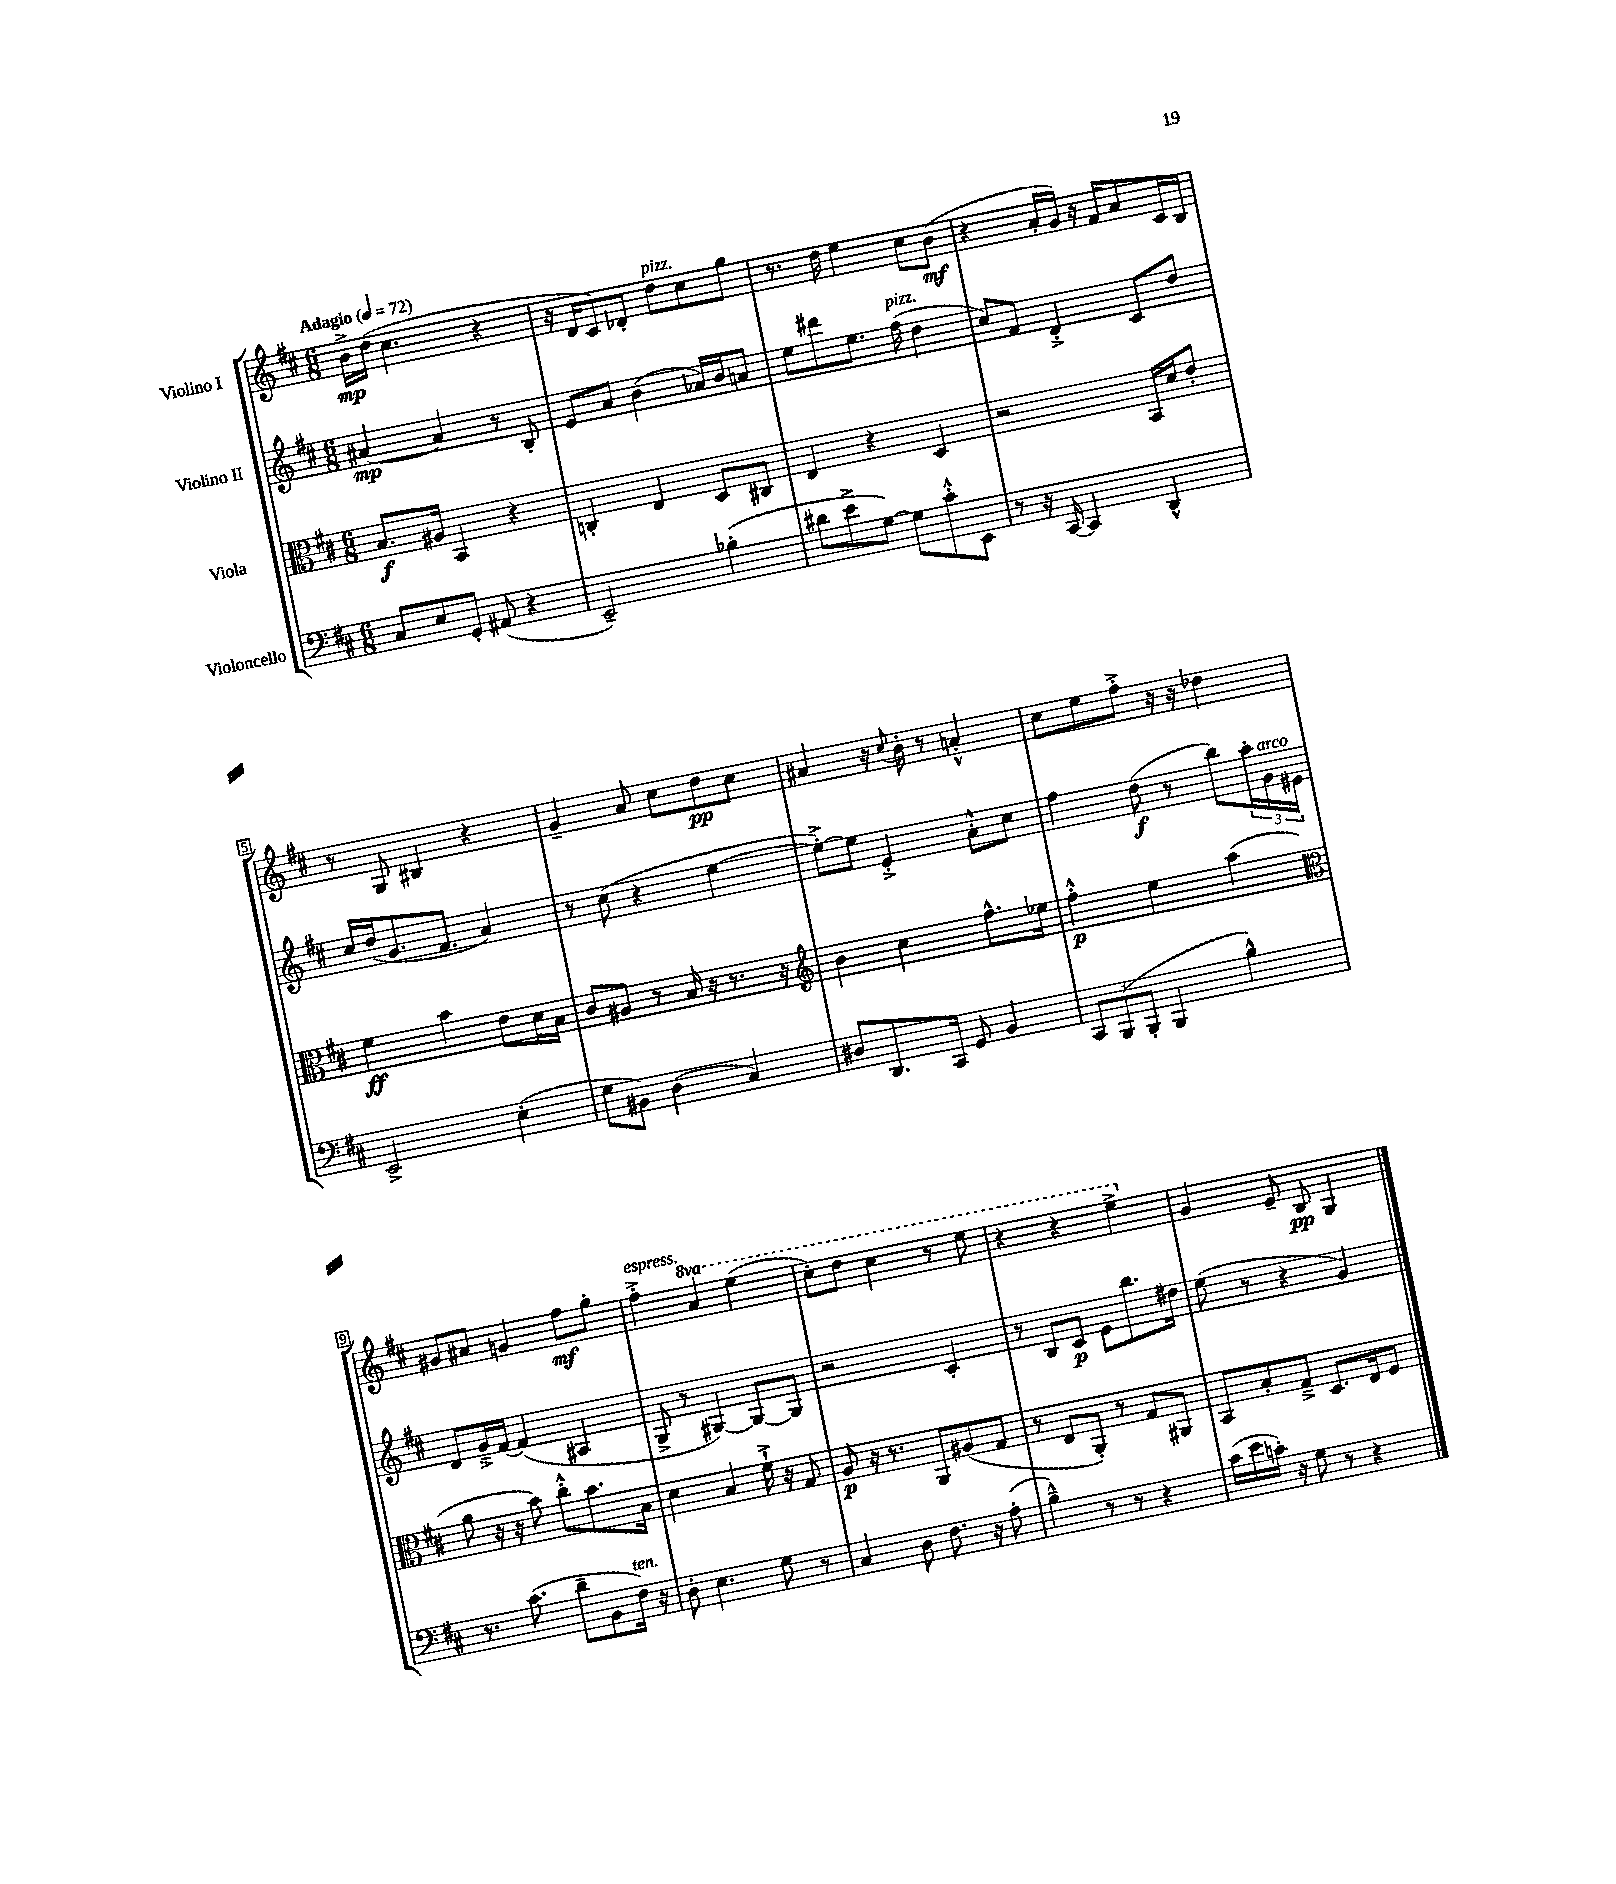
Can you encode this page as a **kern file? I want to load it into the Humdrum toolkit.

**kern	**kern	**dynam	**kern	**dynam	**kern	**dynam
*part4	*part3	*part3	*part2	*part2	*part1	*part1
*staff4	*staff3	*staff3	*staff2	*staff2	*staff1	*staff1
*I"Violoncello	*I"Viola	*	*I"Violino II	*	*I"Violino I	*
*clefF4	*clefC3	*	*clefG2	*	*clefG2	*
*k[f#c#]	*k[f#c#]	*	*k[f#c#]	*	*k[f#c#]	*
*M6/8	*M6/8	*	*M6/8	*	*M6/8	*
*MM72	*MM72	*	*MM72	*	*MM72	*
=1	=1	=1	=1	=1	=1	=1
!	!	!	!	!	!LO:TX:a:B:t=Adagio	!
8C#/L	8.B/L	f	[4a#X/	mp	16b^\LL	mp
.	.	.	.	.	(16dd\JJ	.
8E/	.	.	.	.	4.cc#\	.
.	16A#X/Jk	.	.	.	.	.
8GG'/J	4BB/	.	4a#/]	.	.	.
(8AA#X/	.	.	.	.	.	.
4r	4r	.	8r	.	4r	.
.	.	.	8B'/	.	.	.
=2	=2	=2	=2	=2	=2	=2
2EE~/)	4Cn'/	.	8e/L	.	16r	.
.	.	.	.	.	16d/KL	.
.	.	.	8a/J	.	8c#/)	.
.	4E/	.	(4b\	.	8d-X'/J	.
!	!	!	!	!	!LO:TX:a:i:t=pizz.	!
.	.	.	.	.	8dd\L	.
(4B-X'\	8D/L	.	16a-X/LL)	.	8cc#\	.
.	.	.	16b/J	.	.	.
.	8C#X/J	.	8an/J	.	8gg\J	.
=3	=3	=3	=3	=3	=3	=3
8d#X\L	4E/	.	8ee\L	.	8.r	.
8e^\	.	.	8ddd#X\	.	.	.
.	.	.	.	.	16dd\	.
[8G\J)	4r	.	8.ee\J	.	4ee\	.
8G\L]	.	.	.	.	.	.
!	!	!	!LO:TX:a:i:t=pizz.	!	!	!
.	.	.	(16ff#\	.	.	.
8c#'^^\	4D/	.	4dd\	.	8cc#\L	.
8EE\J	.	.	.	.	(8b\J	mf
=4	=4	=4	=4	=4	=4	=4
8r	2r	.	8cc#/L)	.	4r	.
16r	.	.	8f#/J	.	.	.
[16CC#/	.	.	.	.	.	.
4CC#/]	.	.	4d'^/	.	16a'/LL	.
.	.	.	.	.	16g/JJ)	.
.	.	.	.	.	16r	.
.	.	.	.	.	16f#/KL	.
4DD^^/	16BB/LL	.	8c#/L	.	8a/	.
.	16d/J	.	.	.	.	.
.	8e'/J	.	8dd/J	.	16c#/L	.
.	.	.	.	.	16B/JJ	.
!!LO:LB:g=z
=5	=5	=5	=5	=5	=5	=5
2EE^/	4f#\	ff	16cc#/LL	.	8r	.
.	.	.	(16dd/J	.	.	.
.	.	.	8.g/	.	8G/	.
.	4b\	.	.	.	4B#X/	.
.	.	.	8.f#/J	.	.	.
(4E'\	8e\L	.	4a/)	.	4r	.
.	16d\L	.	.	.	.	.
.	16B\JJ	.	.	.	.	.
=6	=6	=6	=6	=6	=6	=6
8G\L	8c#/L	.	8r	.	4g~/	.
8BB#X\J)	8A#X/J	.	(8cc#\	.	.	.
(4D\	8r	.	4r	.	8a/	.
.	16B/	.	.	.	8cc#\L	.
.	16r	.	.	.	.	.
4C#/)	8.r	.	[4ee\	.	8dd\	pp
.	.	.	.	.	8cc#\J	.
.	16r	.	.	.	.	.
=7	=7	=7	=7	=7	=7	=7
*	*clefG2	*	*	*	*	*
8D#X/L	4b\	.	8ee'^\L_)	.	4a#X/	.
8.DD/	.	.	8ee\J]	.	.	.
.	4cc#\	.	4e'^/	.	16r	.
.	.	.	.	.	8qqcc#/	.
16CC#/Jk	.	.	.	.	16b'\	.
8GG/	.	.	.	.	8r	.
4BB/	8.ff#^^\L	.	8a'^^\L	.	4an'^^/	.
.	.	.	8cc#\J	.	.	.
.	16ee-X\Jk	.	.	.	.	.
=8	=8	=8	=8	=8	=8	=8
12CC#/L	4ff#'^^\	p	4ff#\	.	8cc#\L	.
(12BBB/	.	.	.	.	.	.
.	.	.	.	.	8ee\	.
12BBB'/J	.	.	.	.	.	.
4BBB/	4ee\	.	(8dd\	f	8ff#'^\J	.
.	.	.	8r	.	16r	.
.	.	.	.	.	16r	.
4B^^\)	(4aa\	.	8bb\L)	.	4dd-X\	.
.	.	.	24aa'\L	.	.	.
!	!	!	!LO:TX:a:i:t=arco	!	!	!
.	.	.	24g\	.	.	.
.	.	.	24e#X\JJ	.	.	.
!!LO:LB:g=z
=9	=9	=9	=9	=9	=9	=9
*	*clefC3	*	*	*	*	*
8.r	8a\	.	8d/L	.	8g#X/L	.
.	16r	.	16g~^/L	.	8a#X/J	.
(8.c#\	16r	.	[16f#/JJ	.	.	.
.	8b\)	.	(4f#/]	.	4gn/	.
8d~\L	8cc#'^^\L	.	.	.	.	.
8BB\	8.b\	.	4A#X/	.	8ff#\L	mf
!LO:TX:a:i:t=ten.	!	!	!	!	!	!
16F#\Jk)	.	.	.	.	8gg'\J	.
16r	16B\Jk	.	.	.	.	.
=10	=10	=10	=10	=10	=10	=10
!	!	!	!	!	!LO:TX:a:i:t=espress.	!
8D'\	4d\	.	8G^/	.	4ff#'^\	.
4.E\	.	.	8r	.	.	.
*	*	*	*	*	*8va	*
.	4B/	.	[4G#X/)	.	4aa/	.
8G\	16f#`^\	.	8G#/L_	.	(4eee\	.
.	16r	.	.	.	.	.
8r	8G/	.	8G#/J]	.	.	.
=11	=11	=11	=11	=11	=11	=11
4C#/	8A/	p	2r	.	8ccc#'\L)	.
.	16r	.	.	.	8ddd\J	.
.	8.r	.	.	.	.	.
8D\	.	.	.	.	4ccc#\	.
8.F#\	8AA/L	.	.	.	.	.
.	(8A#X/	.	4c#'/	.	8r	.
16r	.	.	.	.	.	.
(8A'\	8G/J	.	.	.	8eee\	.
=12	=12	=12	=12	=12	=12	=12
4B~^^\)	8r	.	8r	.	4r	.
.	8E/L	.	8B/L	.	.	.
8r	8AA'/J)	.	8c#/J	p	4r	.
8r	8r	.	8e\L	.	.	.
4r	8G/L	.	8.bb\	.	4eee^\	.
.	8AA#X/J	.	.	.	.	.
.	.	.	16dd#X\Jk	.	.	.
=13	=13	=13	=13	=13	=13	=13
*	*	*	*	*	*X8va	*
(16c#\LL	8BB/L	.	(8ee\	.	4g/	.
16e\	.	.	.	.	.	.
16cn'\JJ)	8B'/	.	8r	.	.	.
16r	.	.	.	.	.	.
8G\	8G~^/J	.	4r	.	8e~/	.
8r	8.D/L	.	.	.	8B/	pp
4r	.	.	4g/)	.	4G/	.
.	16E/k	.	.	.	.	.
.	8F#/J	.	.	.	.	.
==	==	==	==	==	==	==
*-	*-	*-	*-	*-	*-	*-
